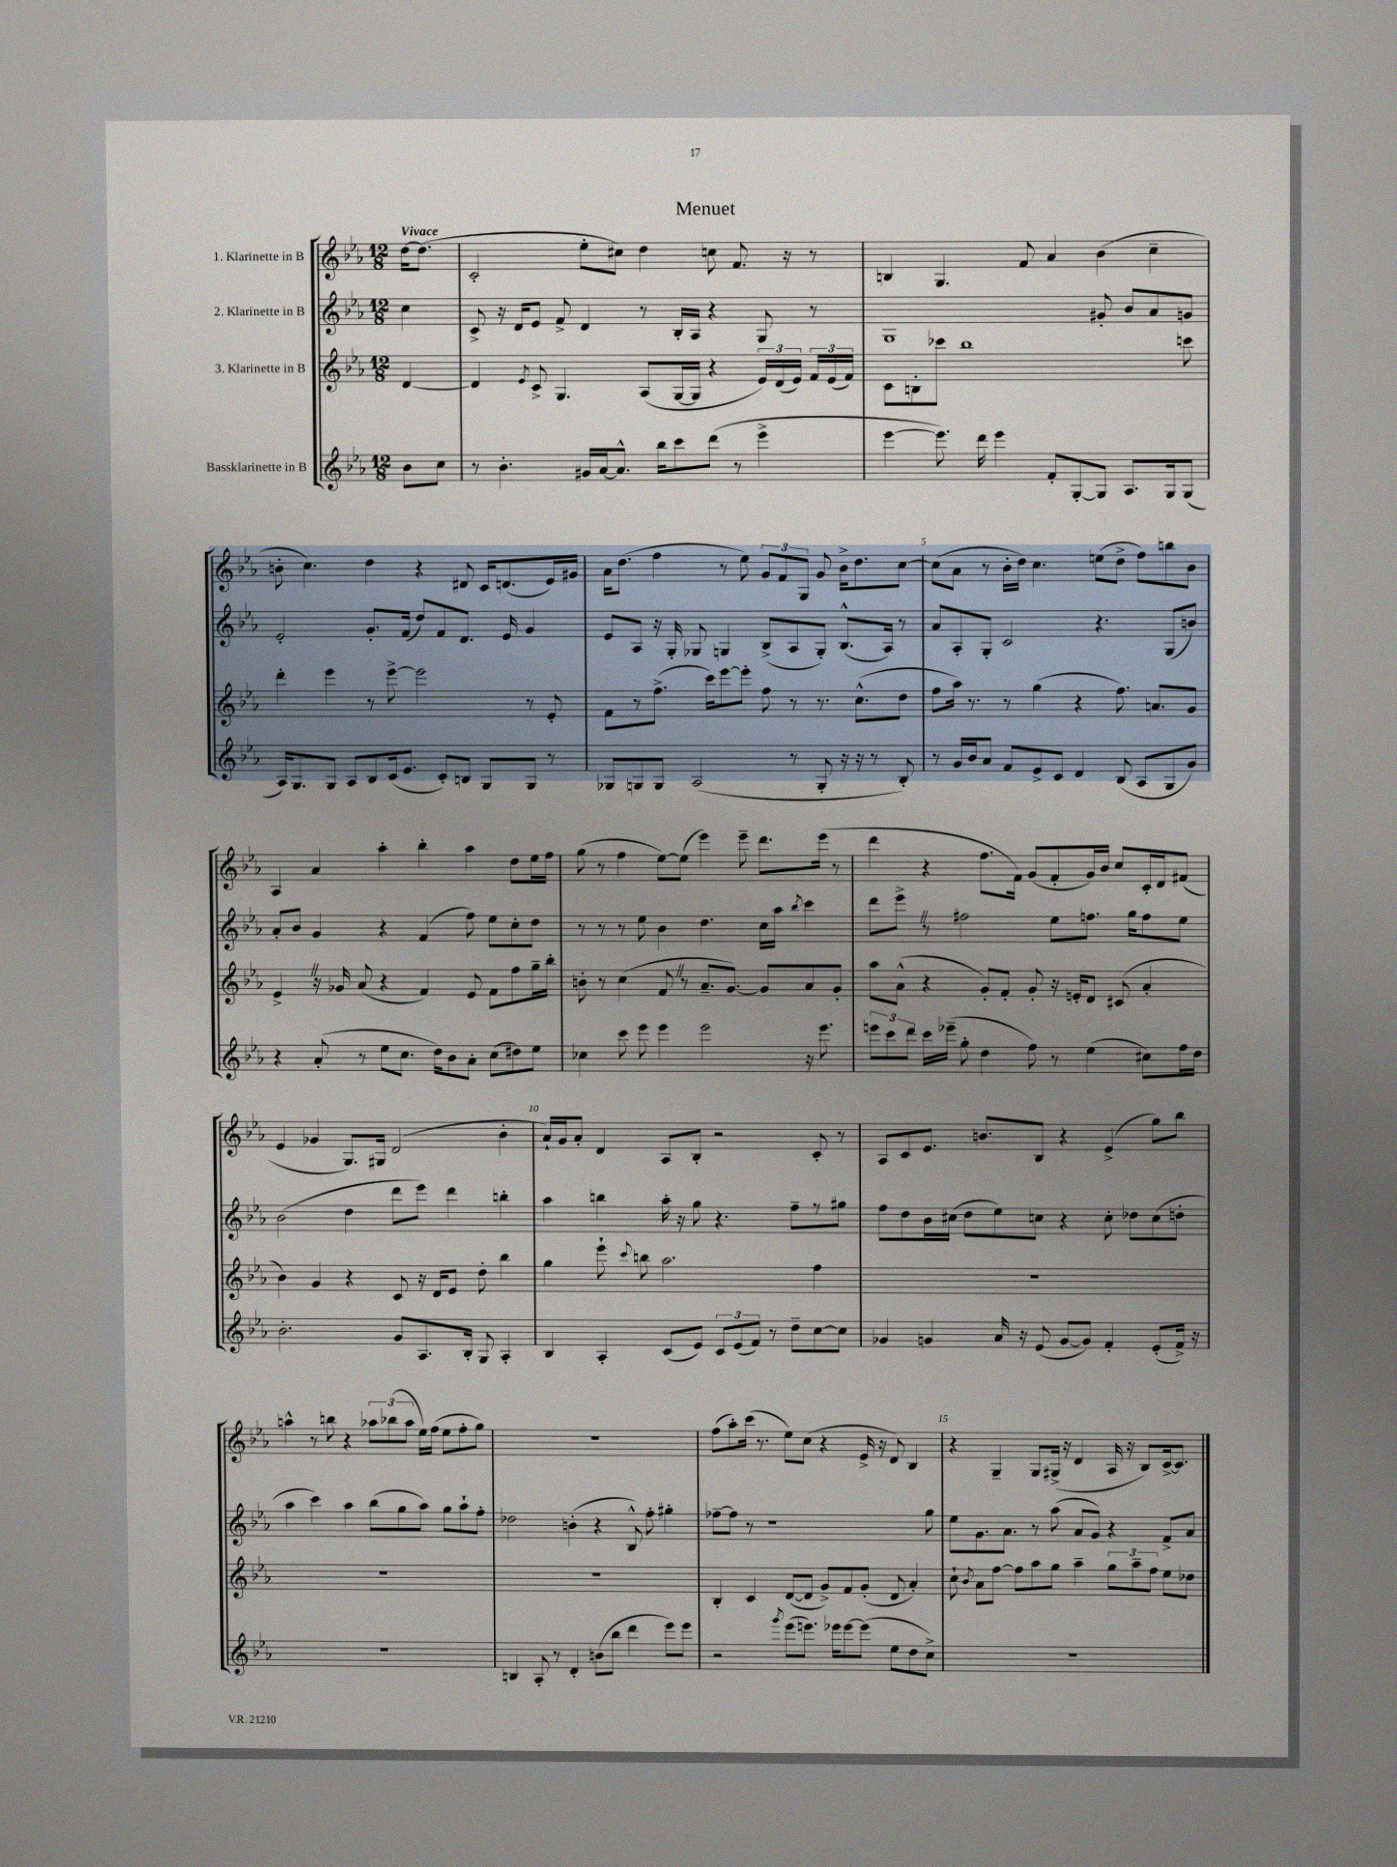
\header { title = "Menuet" }
<<
\new StaffGroup <<
\new Staff = "s0" \with { instrumentName = "1. Klarinette in B" } {
    \clef treble \key ees \major \numericTimeSignature \time 12/8 \partial 4 \tempo "Vivace"
    \autoBeamOff d''16[~ d''8.]( |
    c'2-. ees''8[-. cis''8]) d''4 c''8 f'8. r16 r8 |
    b4 g4. f'8 aes'4 bes'4( c''4-- |
    b'8-. c''4.) d''4 r4 dis'8 c'16[ d'8.( ees'16) gis'16] |
    aes'16[ d''8.]( f''4 r8 ees''8) \tuplet 3/2 { g'8[ f'8 g8] } g'8 bes'16[-> d''8. c''8]~ |
    c''8[( aes'8] r8 bes'16[-. d''16]) c''4. e''8[( d''8]-> f''8[) b''8 bes'8] |
    aes4 aes'4 aes''4-. bes''4-. aes''4 d''8[ ees''16 f''16] |
    g''8( r8 f''4 ees''8[~) ees''8]( ees'''4) ees'''8-- d'''8.[ ees'''16]( r8 |
    d'''4 r4 f''8.[ f'16]) g'8[( f'8-. g'16) bes'16] c''8[ c'16-. d'16 fis'8]( |
    ees'4 ges'4 g8.[) gis16] d'2( bes'4-. |
    aes'16[-!) g'16 aes'8]-. d'4 aes8[ bes8]-. r2 c'8-. r8 |
    aes8[ c'8 ees'8.] b'8.[ bes8] r4 ees'4->( g''8[) bes''8] |
    a''4-^ r8 b''8 r4 \tuplet 3/2 { aes''8[ bes''8( aes''8] } ees''16[) f''16]( ees''8[ f''8-. g''8]) |
    R1. |
    f''8[( aes''8-.) c'''16]( r8. ees''8[) c''8]( r4 ees'16-> r16 d'8) bes4 |
    r4 g4-- g8[ gis16]->( r16 d'4 aes16 r16 bes8[) c'16~-> c'8.] \bar "|." |
}
\new Staff = "s1" \with { instrumentName = "2. Klarinette in B" } {
    \clef treble \key ees \major \numericTimeSignature \time 12/8 \partial 4
    \autoBeamOff c''4 |
    c'8-> r16 d'16[ ees'8] f'8-> d'4 r8 bes16[-. aes16] r4 g8 r8 |
    g1 gis'8-. bes'8[ aes'8 g'8] |
    ees'2-. g'8.[-. f'16]( d''8[) f'8 d'8.] ees'16 g'4 |
    ees'8[ aes8] r16 g16-. ges8 g4 bes8[->( aes8 g8]-.) bes8.[-^( aes16]) r8 |
    aes'8[ aes8-. g8]-. c'2 r4. g8[( b'8]) |
    aes'8[-. bes'8] g'4 r4 f'4( f''8) ees''8[ c''8-. d''8] |
    r8 r8 r8 ees''8 bes'4 d''4. c''16[ aes''16] \acciaccatura { bes''8 } c'''4 |
    d'''8[ ees'''8]-> \once \override BreathingSign.text = \markup { \musicglyph "scripts.caesura.straight" } \breathe r8 fis''2 ees''8[ f''8.] g''16[ f''8 ees''8] |
    bes'2( d''4 d'''8[ ees'''8]) d'''4 b''4-. |
    aes''4 b''4 aes''16-. r16 g''8 r4. f''8[-- r8 gis''8] |
    f''8[ d''8 bes'16 cis''16]( d''8[ ees''8) c''8] r4 c''8-. des''8[ c''8( d''8]-. |
    aes''4 c'''4) aes''4 bes''8[( g''8 aes''8]) g''8[ aes''8-! f''8]-. |
    des''2 b'4-.( r4 bes8-^) f''8-. gis''4-. |
    fes''8[~-- fes''8] r8 r1 g''8 |
    ees''8[ g'8. aes'8.] r8 aes''8( aes'8[ g'8]) r4 f'8[-> aes'8] \bar "|." |
}
\new Staff = "s2" \with { instrumentName = "3. Klarinette in B" } {
    \clef treble \key ees \major \numericTimeSignature \time 12/8 \partial 4
    \autoBeamOff d'4~ |
    d'4 \acciaccatura { ees'8 } c'8-> g4. aes8[( g16~ g16] r4 \tuplet 3/2 { ees'16[) d'16( ees'16]) } \tuplet 3/2 { f'16[ ees'16( f'16]) } |
    c'8[ b8-. ces'''8] bes''1 c'''8 |
    d'''4-. ees'''4 r8 ees'''8~-> ees'''2 r8 ees'8-. |
    f'8[ r8 f''8.]->( c'''16[) ees'''8~ ees'''8]-. f''8 r8 r8. c''8.[-^( d''8] |
    f''8[ aes''16]) r8. r8 g''4( r4 f''8.) a'8.[ g'8] |
    ees'4-> \once \override BreathingSign.text = \markup { \musicglyph "scripts.caesura.straight" } \breathe r16 ges'16 aes'8( r4 f'4) ees'8 f'8[ f''8 g''16-- bes''16]-. |
    b'8-. r8 c''4( f'8 \once \override BreathingSign.text = \markup { \musicglyph "scripts.caesura.straight" } \breathe r8 aes'8.[-- g'8.]~) g'8[ aes'8 g'8]-. |
    aes''8[ aes'8]-^( r4 g'8[-.) f'8]-. g'8-. r16 e'16[-. d'8] cis'8( aes'4-. |
    bes'4) g'4 r4 c'8 r16 d'16[ ees'8] d''8-. bes''4 |
    g''4 ees'''8-! \appoggiatura { c'''8 } b''8 aes''2. f''4 |
    R1. |
    R1. |
    R1. |
    bes4-. c'4 d'8[~( d'8] g'8[->) f'8 g'8]-.( d'8 aes'4-.) |
    c''8-! \acciaccatura { bes'8 } aes'8[ f''8]~ f''8[ aes''8 g''8] aes''4-- \tuplet 3/2 { g''8[ aes''8-- f''8] } ees''8[ des''8] \bar "|." |
}
\new Staff = "s3" \with { instrumentName = "Bassklarinette in B" } {
    \clef treble \key ees \major \numericTimeSignature \time 12/8 \partial 4
    \autoBeamOff bes'8[ c''8] |
    r8 bes'4.-. gis'16[ aes'16~ aes'8.]-^ bes''16[ c'''8 d'''8]( r8 ees'''4-> |
    ees'''4~ ees'''8.) d'''16 ees'''4 f'8[-. g8~-. g8] aes8.[ g16 g8]( |
    aes16[) g8. g8] aes8[ bes8 c'16( ees'8.] c'8[-.) b8] g8[ g8] r8 |
    ges8[ g8 g8] aes2( r8 g8-. r16 r16 r8 bes8-.) |
    r8 g'16[ bes'16 aes'8] f'8[ ees'8-> c'8] d'4 bes8( aes8[ g8 g'8]) |
    r4 aes'8-.( r8 ees''8[ c''8.] d''16[) bes'8 aes'8]-. c''8[( dis''8) ees''8] |
    ces''4 c'''8 ees'''8 ees'''4 ees'''2 r16 ees'''8. |
    \tuplet 3/2 { e'''8[ c'''8 d'''8] } c'''16[ ees'''16]--( g''8-. d''4 f''8) r8 ees''4( cis''8[) f''16 d''16] |
    bes'2.-. g'8[ aes8. bes16]-. g8 aes4-. |
    bes4 aes4-. c'8[( ees'8]) \tuplet 3/2 { c'8[ ees'8( f'8]) } r8 d''8[-- c''8~ c''8] |
    ges'4 g'4 aes'16 r16 ees'8( g'8[~ g'8]) f'4-. ees'8[-.( f'16]->) r16 |
    R1. |
    b4 aes8-. r8 d'4-. b'8[( bes''8] d'''4 ees'''8[) ees'''8] |
    r2 \acciaccatura { g'''8 } ees'''8[( e'''8.]) ees'''16[ ees'''8~ ees'''8]( ees''8[ d''8 c''8]->) |
    R1. \bar "|." |
}
>>
>>
\layout { \context { \Score \override BarNumber.break-visibility = ##(#f #t #t) barNumberVisibility = #(every-nth-bar-number-visible 5) } }
